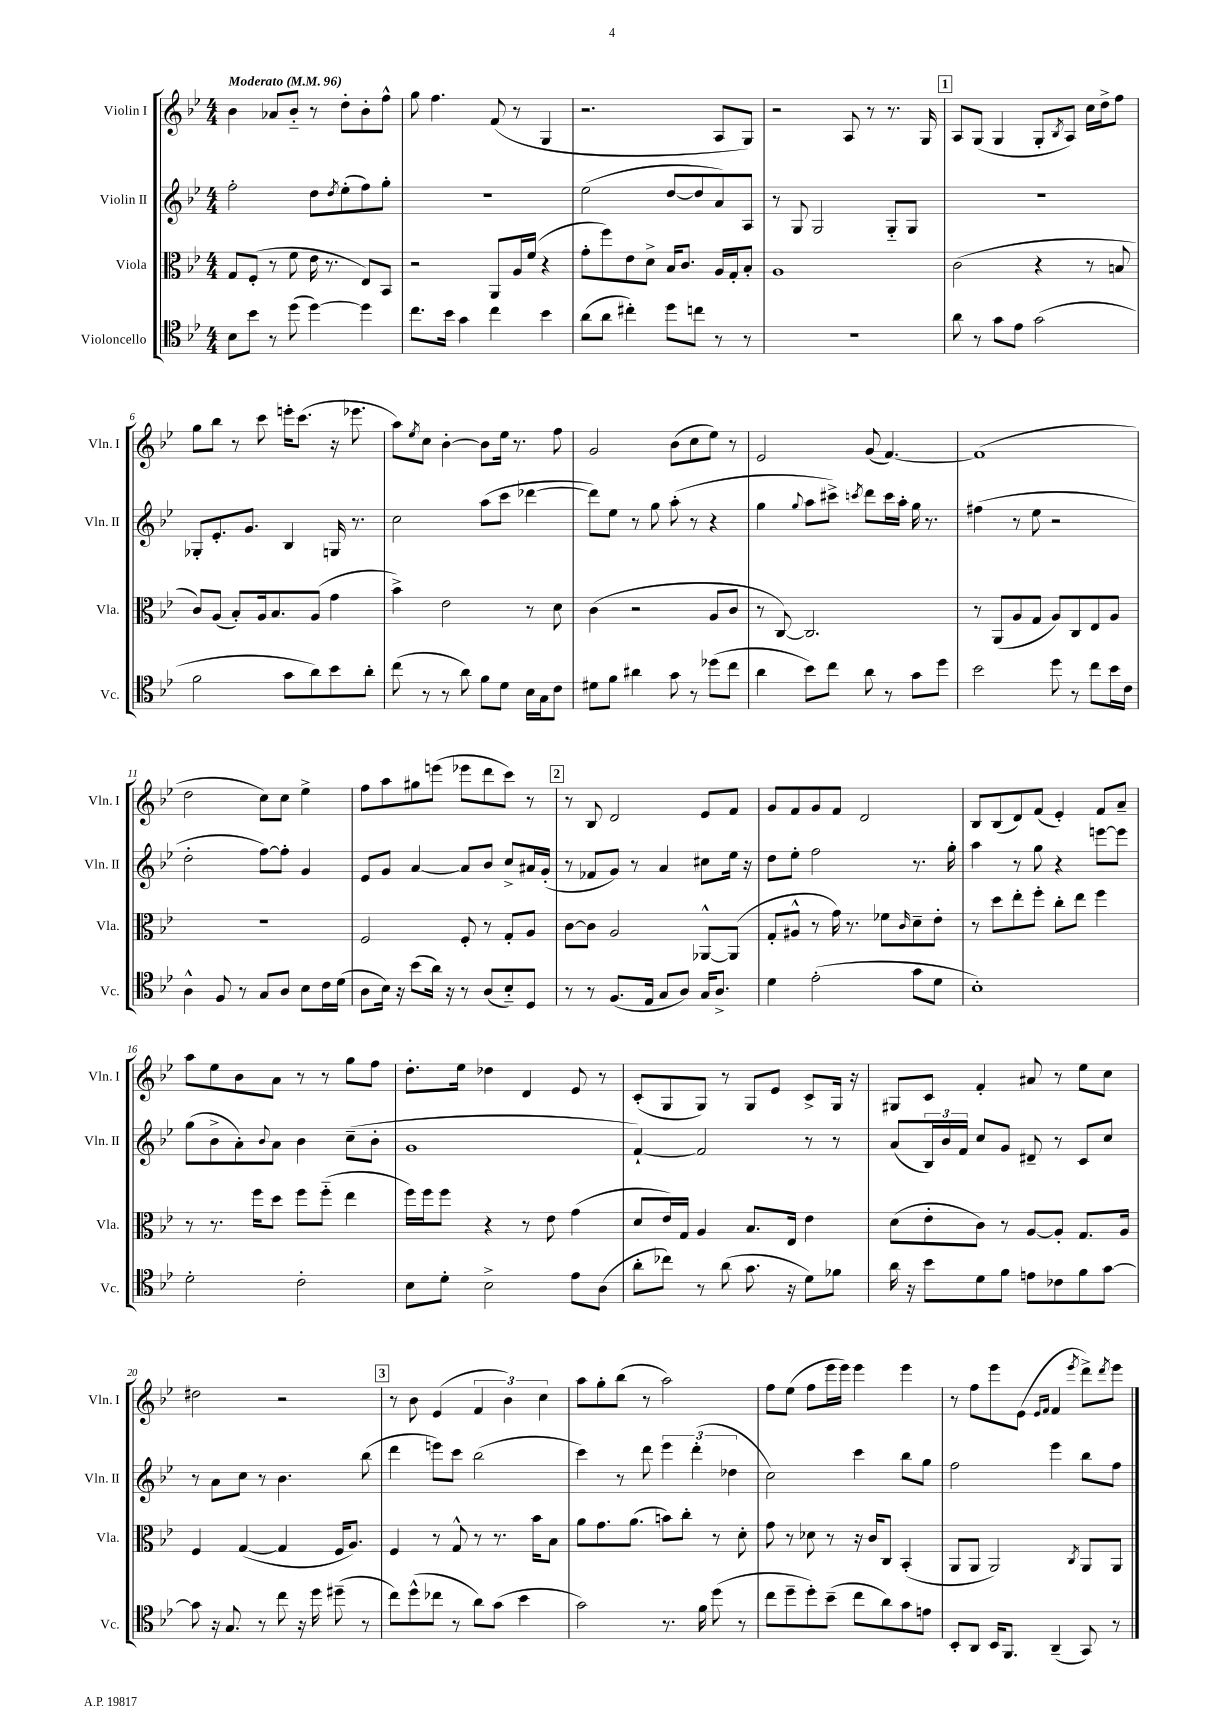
<<
\new StaffGroup <<
\new Staff = "s0" \with { instrumentName = "Violin I" shortInstrumentName = "Vln. I" } {
    \clef treble \key bes \major \numericTimeSignature \time 4/4 \tempo "Moderato" 4 = 96
    bes'4 aes'8 bes'8-_ r8 d''8-. bes'8-. f''8-^ |
    g''8 f''4. f'8( r8 g4 |
    r2. a8 g8) |
    r2 a8 r8 r8. g16 |
    \mark \markup { \box "1" } a8 g8( g4 g8-. \acciaccatura { bes8 } a8) c''16 d''16-> f''8 |
    g''8 bes''8 r8 c'''8 e'''16-. c'''8.( r16 ees'''8. |
    a''8) \acciaccatura { ees''8 } c''8 bes'4~-. bes'8 ees''16 r8. f''8 |
    g'2 bes'8( c''8 ees''8) r8 |
    ees'2 g'8( f'4.~) |
    f'1( |
    d''2 c''8) c''8 ees''4-> |
    f''8 a''8 gis''8 e'''8( ees'''8 d'''8 c'''8) r8 |
    \mark \markup { \box "2" } r8 bes8 d'2 ees'8 f'8 |
    g'8 f'8 g'8 f'8 d'2 |
    bes8 bes8( d'8) f'8( ees'4-.) f'8 a'8-- |
    a''8 ees''8 bes'8 a'8 r8 r8 g''8 f''8 |
    d''8.-. ees''16 des''4 d'4 ees'8 r8 |
    c'8-.( g8 g8) r8 g8 ees'8 c'8-> g16 r16 |
    gis8 c'8 f'4-. ais'8 r8 ees''8 c''8 |
    dis''2 r2 |
    \mark \markup { \box "3" } r8 bes'8 ees'4( \tuplet 3/2 { f'4 bes'4) c''4 } |
    a''8 g''8-. bes''8( r8 a''2) |
    f''8 ees''8( f''8 ees'''16 ees'''16) ees'''4 ees'''4 |
    r8 f''8 ees'''8 ees'8( \grace { ees'16 f'16 } f'4 \acciaccatura { ees'''8 } d'''8->) \acciaccatura { d'''8 } ees'''8 \bar "|." |
}
\new Staff = "s1" \with { instrumentName = "Violin II" shortInstrumentName = "Vln. II" } {
    \clef treble \key bes \major \numericTimeSignature \time 4/4
    f''2-. d''8 \acciaccatura { d''8 } ees''8-.( f''8) g''8-. |
    R1 |
    ees''2( d''8~ d''8 a'8) a8 |
    r8 g8 g2 g8-_ g8 |
    \mark \markup { \box "1" } R1 |
    ges8-. ees'8.-. g'8. bes4 g16 r8. |
    c''2 a''8( c'''8 des'''4~ |
    des'''8) ees''8 r8 g''8 a''8-.( r8 r4 |
    g''4 \appoggiatura { g''8 } a''8 cis'''8->) \acciaccatura { c'''8 } d'''8 c'''16 a''16-. g''16 r8. |
    fis''4( r8 ees''8 r2 |
    d''2-. f''8~) f''8-. g'4 |
    ees'8 g'8 a'4~ a'8 bes'8 c''8-> ais'16 g'16-.( |
    \mark \markup { \box "2" } r8 fes'8 g'8) r8 a'4 cis''8 ees''16 r16 |
    d''8 ees''8-. f''2 r8. g''16-. |
    a''4 r8 g''8 r4 e'''8~ e'''8 |
    g''8( bes'8-> a'8-.) \appoggiatura { bes'8 } a'8 bes'4 c''8--( bes'8-. |
    g'1 |
    f'4~-!) f'2 r8 r8 |
    a'8( \tuplet 3/2 { bes16) bes'16 f'16 } c''8 g'8 dis'8-- r8 c'8 c''8 |
    r8 a'8 c''8 r8 bes'4. bes''8( |
    \mark \markup { \box "3" } d'''4 e'''8) c'''8 bes''2( |
    c'''4) r8 d'''8 \tuplet 3/2 { ees'''4 d'''4-.( des''4 } |
    c''2) c'''4 bes''8 g''8 |
    f''2 ees'''4 bes''8 f''8 \bar "|." |
}
\new Staff = "s2" \with { instrumentName = "Viola" shortInstrumentName = "Vla." } {
    \clef alto \key bes \major \numericTimeSignature \time 4/4
    g8 f8-.( r8 f'8 ees'16 r8. ees8) bes,8 |
    r2 a,8 a16 f'16( r4 |
    g'8-. f''8) ees'8 d'8-> bes16 c'8. a16 g16-. bes8-. |
    a1 |
    \mark \markup { \box "1" } c'2( r4 r8 b8 |
    c'8) a8( bes8-.) a16 bes8. a8( g'4 |
    bes'4->) ees'2 r8 d'8 |
    c'4( r2 a8 c'8 |
    r8 c8~) c2. |
    r8 a,8( a8 g8 a8) c8 ees8 a8 |
    R1 |
    f2 f8-. r8 g8-. a8 |
    \mark \markup { \box "2" } c'8~ c'8 a2 aes,8~-^ aes,8( |
    g8-. ais8-^ r8 g'16) r8. fes'8 \grace { c'16 } d'8-- ees'8-. |
    r8 d''8 ees''8-. f''8-. c''8-. ees''8 f''4 |
    r8 r8. f''16 d''8 f''8 f''8-_( ees''4 |
    f''16) f''16 f''8 r4 r8 ees'8 g'4( |
    d'8 ees'16) g16 a4 bes8. ees16 ees'4 |
    d'8( ees'8-. c'8) r8 a8~ a8-. g8. a16 |
    f4 g4~( g4 f16 a8.) |
    \mark \markup { \box "3" } f4 r8 g8-^ r8 r8. bes'16 bes8 |
    a'8 g'8. a'8.( b'8) c''8-. r8 d'8-. |
    g'8 r8 des'8 r8 r16 c'16 c8 bes,4-.( |
    a,8 a,8 a,2) \acciaccatura { c8 } a,8 a,8 \bar "|." |
}
\new Staff = "s3" \with { instrumentName = "Violoncello" shortInstrumentName = "Vc." } {
    \clef tenor \key bes \major \numericTimeSignature \time 4/4
    bes8 bes'8 r8 d''8( d''4~) d''4 |
    c''8. bes'16 g'4 c''4 bes'4 |
    a'8( a'8 cis''4-.) d''8 c''8 r8 r8 |
    R1 |
    \mark \markup { \box "1" } a'8 r8 g'8 ees'8 g'2( |
    f'2 g'8 a'8) bes'8 a'8-. |
    c''8( r8 r8 a'8) f'8 d'8 bes16 g16 c'8 |
    dis'8 f'8 ais'4 g'8 r8 des''8( c''8 |
    a'4 bes'8) c''8 a'8 r8 g'8 d''8 |
    bes'2 d''8 r8 c''8 bes'16 c'16 |
    a4-^ f8 r8 g8 a8 bes8 c'16 d'16( |
    a8 bes16) r16 bes'8( a'16) r16 r8 a8( bes8-_) d8 |
    \mark \markup { \box "2" } r8 r8 f8.( ees16 g8 a8) g16 a8.-> |
    d'4 ees'2-.( g'8 d'8 |
    bes1-.) |
    d'2-. c'2-. |
    bes8 d'8-. bes2-> ees'8 a8( |
    a'8-. ces''8) r8 a'8( g'8. r16 d'8) fes'8 |
    a'16 r16 bes'8 d'8 f'8 e'8 ces'8 f'8 g'8~ |
    g'8 r16 g8. r8 c''8 r16 d''16 dis''8--( r8 |
    \mark \markup { \box "3" } c''8) d''8-^( ces''8 r8 a'8) g'8( bes'4 |
    g'2) r8. f'16 d''8( r8 |
    c''8 d''8-- d''8-.) bes'8--( c''8 a'8) g'8 e'8 |
    bes,8-. a,8 bes,16 f,8. a,4--( g,8) r8 \bar "|." |
}
>>
>>
